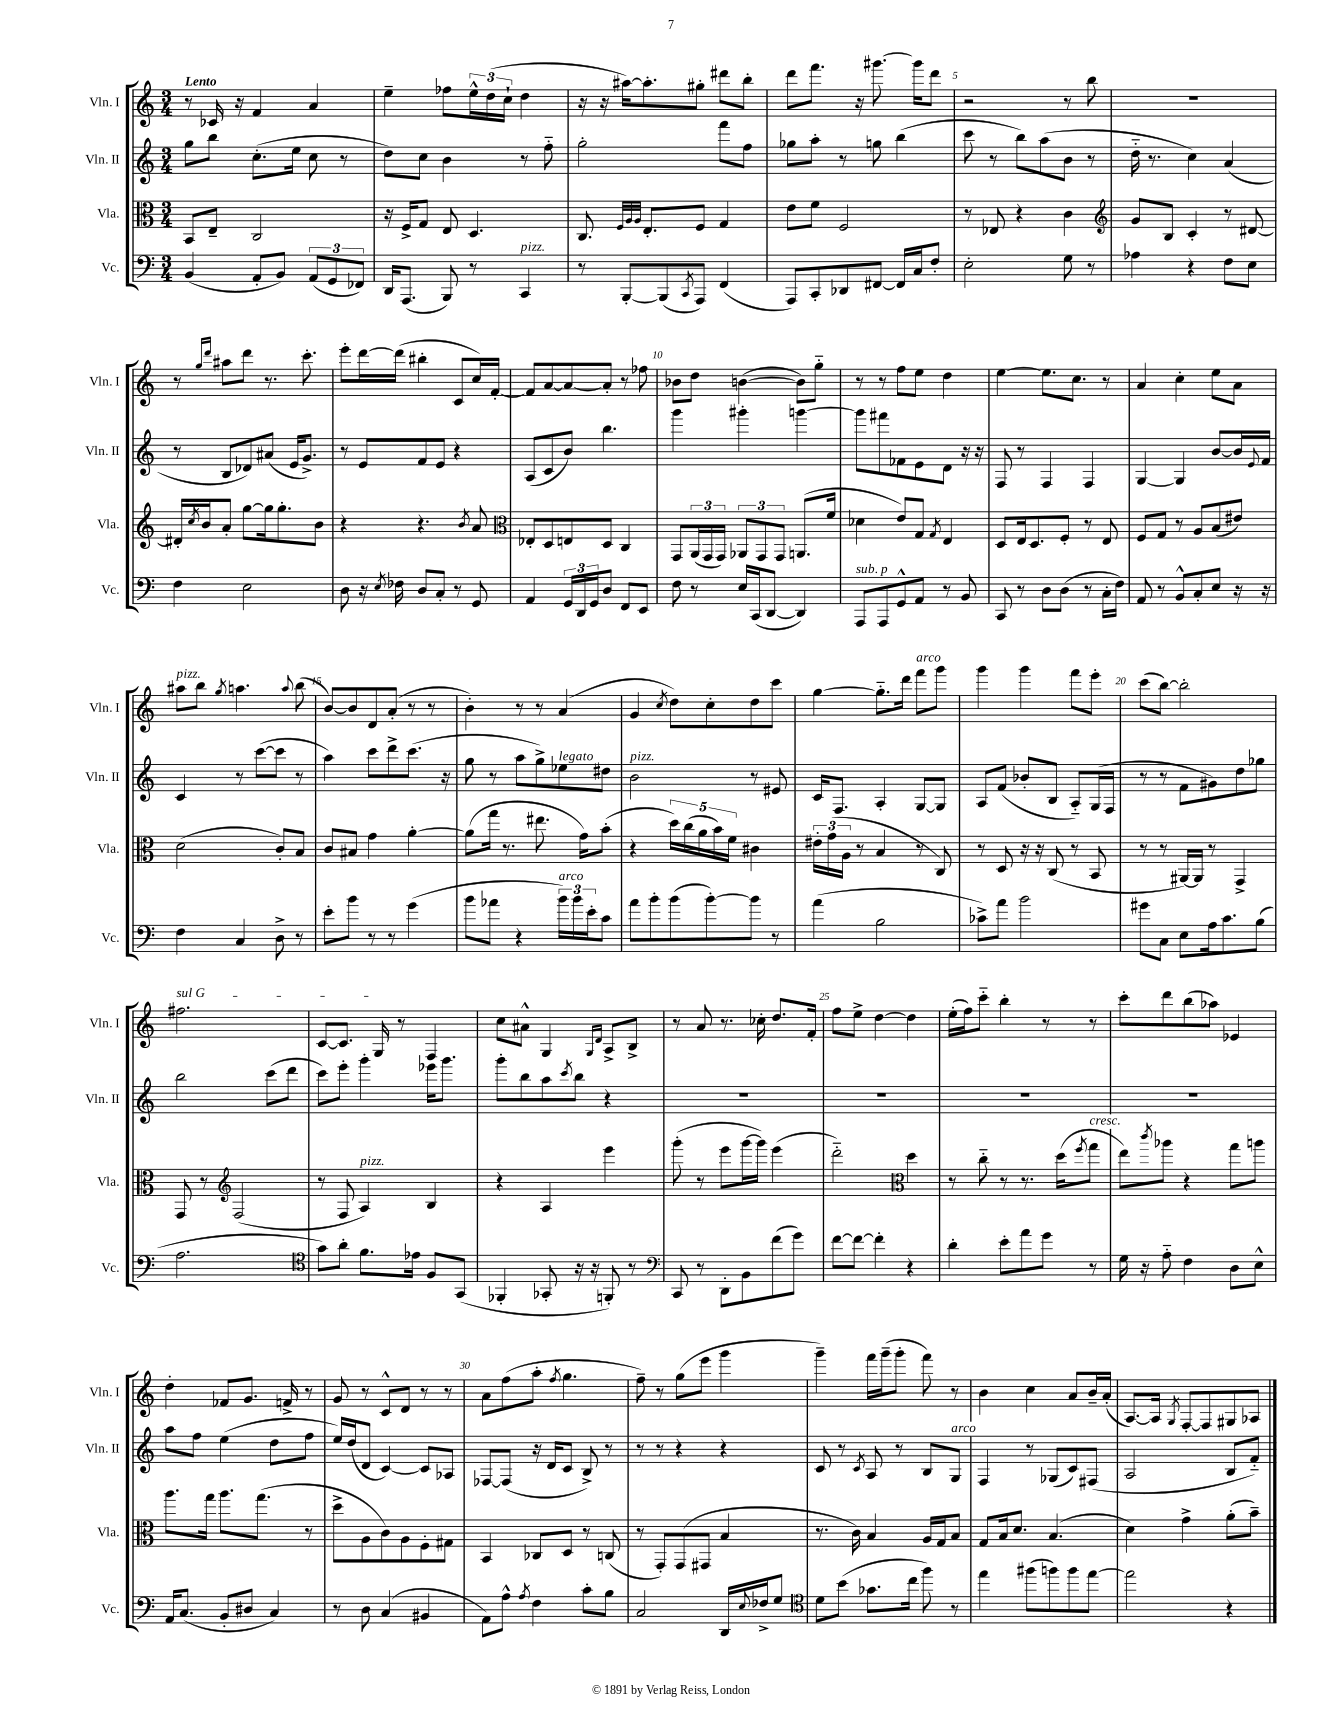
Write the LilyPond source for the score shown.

<<
\new StaffGroup <<
\new Staff = "s0" \with { instrumentName = "Vln. I" shortInstrumentName = "Vln. I" } {
    \clef treble \key c \major \numericTimeSignature \time 3/4 \tempo "Lento"
    r8 ces'16 r16 f'4 a'4 |
    e''4-- fes''8 \tuplet 3/2 { e''16-^ d''16( c''16-! } d''4 |
    r16 r16 ais''16~) ais''8.-. gis''8-. dis'''8 b''8-. |
    d'''8 f'''8. r16 gis'''8.~ gis'''16 d'''8 |
    r2 r8 b''8 |
    R2. |
    r8 \grace { g''16 d'''16 } ais''8 d'''8 r8. c'''8.-. |
    e'''8-. d'''16~ d'''16( bis''4-. c'8 c''16) f'16~-. |
    f'8 a'8~ a'8~ a'8-. r8 fes''8 |
    bes'8 d''8 b'4~( b'8) g''8-_ |
    r8 r8 f''8 e''8 d''4 |
    e''4~ e''8. c''8. r8 |
    a'4 c''4-. e''8 a'8 |
    ais''8^\markup { \italic "pizz." } b''8 \acciaccatura { g''8 } a''4. \appoggiatura { a''8 } b''8( |
    b'8~) b'8 d'8 a'8-.( r8 r8 |
    b'4-.) r8 r8 a'4( |
    g'4 \acciaccatura { c''8 } d''8) c''8-. d''8 c'''8 |
    g''4~ g''8.-_ d'''16 f'''8^\markup { \italic "arco" } g'''8 |
    g'''4 g'''4 f'''8 e'''8-. |
    c'''8( b''8~) b''2-. |
    \once \override TextSpanner.bound-details.left.text = \markup { \italic "sul G" } fis''2.\startTextSpan |
    c'8~ c'8. g16\stopTextSpan r8 f4 |
    c''8 ais'8-^ g4 \grace { g16 d'16 } a8-> b8-> |
    r8 a'8 r8. ces''16-. d''8. f'16-. |
    f''8 e''8-> d''4~ d''4 |
    e''16-.( f''16) c'''8-_ b''4-. r8 r8 |
    c'''8-. d'''8 b''8( aes''8) ees'4 |
    d''4-. fes'8 g'8. f'16-> r8 |
    g'8 r8 c'8-^ d'8 r8 r8 |
    a'8 f''8( a''8-. \acciaccatura { f''8 } g''4. |
    f''8--) r8 g''8( e'''8 g'''4 |
    g'''4--) f'''16 g'''16--( g'''8-. f'''8) r8 |
    b'4 c''4 a'8 b'16-- a'16-.( |
    a8.~) a16 \acciaccatura { g8 } f8~-. f8 gis8 aes8 \bar "|." |
}
\new Staff = "s1" \with { instrumentName = "Vln. II" shortInstrumentName = "Vln. II" } {
    \clef treble \key c \major \numericTimeSignature \time 3/4
    g''8 b''8 c''8.-.( e''16 c''8 r8 |
    d''8) c''8 b'4 r8 f''8-_ |
    g''2-. f'''8 f''8 |
    ges''8 a''8-. r8 g''8 b''4( |
    c'''8 r8 b''8) a''8( b'8 r8 |
    d''16-_ r8. c''4) a'4( |
    r8 b8 des'8) ais'8( e'16 g'8.->) |
    r8 e'8 f'8 e'8 r4 |
    a8( c'8 b'8) b''4. |
    g'''4 gis'''4-. g'''4~ |
    g'''8 fis'''8 fes'8 e'8 d'8 r16 r16 |
    f8 r8 f4 f4 |
    g4~ g4 b'8~ b'16 \appoggiatura { e'8 } f'16 |
    c'4 r8 c'''8~( c'''8 r8 |
    a''4) c'''8 d'''8-> c'''8.( r16 |
    g''8 r8 a''8 g''8->) ees''8^\markup { \italic "legato" } dis''8 |
    b'2^\markup { \italic "pizz." } r8 eis'8 |
    c'16 f8. a4-. g8~ g8 |
    a8 f'8( bes'8-. b8 a8-_) g16( f16 |
    r8 r8 f'8 gis'8) d''8 ges''8 |
    b''2 c'''8( d'''8 |
    c'''8) e'''8-. g'''4-. ees'''16 g'''8. |
    g'''8-. b''8 a''8 \acciaccatura { c'''8 } b''8 r4 |
    R2. |
    R2. |
    R2. |
    R2. |
    a''8 f''8 e''4( d''8 f''8 |
    e''16) d''16( d'8 c'4~) c'8 aes8 |
    fes8~ fes8( r16 d'16 c'8 b8->) r8 |
    r8 r8 r4 r4 |
    c'8 r8 \acciaccatura { c'8 } a8 r8 b8 g8^\markup { \italic "arco" } |
    f4 r8 ges8( c'8) fis8( |
    a2 b8 f'8-_) \bar "|." |
}
\new Staff = "s2" \with { instrumentName = "Vla." shortInstrumentName = "Vla." } {
    \clef alto \key c \major \numericTimeSignature \time 3/4
    b,8 e8-- c2 |
    r16 f16-> g8 e8 d4. |
    c8. \grace { f32 a32 a32 } e8.-. f8 g4 |
    e'8 f'8 f2 |
    r8 ees8 r4 c'4 |
    \clef treble g'8 b8 c'4-. r8 dis'8~ |
    dis'16-. \acciaccatura { c''8 } b'16 a'8-. g''8~ g''16 g''8.-. b'8 |
    r4 r4. \acciaccatura { b'8 } a'8 |
    \clef alto ees8-. d8 e8 d8 c4 |
    g,8 \tuplet 3/2 { a,16( g,16 g,16) } \tuplet 3/2 { aes,8 g,8 g,8 } a,8.( f'16 |
    des'4 e'8) g8 \acciaccatura { g8 } e4 |
    d8 e16 d8. f8-. r8 e8 |
    f8 g8 r8 a8 b8( eis'8) |
    d'2( c'8-.) b8 |
    c'8 bis8 g'4 a'4~-. |
    a'8( g''16 r8. eis''8. g'16) b'8-.( |
    r4 \tuplet 5/4 { d''16) c''16( a'16 b'16) f'16 } cis'4 |
    \tuplet 3/2 { eis'16-. g'16( a16 } r8 b4 r8 c8) |
    r8 d8 r16 r16 c8( r8 b,8 |
    r8 r8 ais,16~) ais,16 r8 g,4-> |
    g,8 r8 \clef treble f2( |
    r8 f8 a4^\markup { \italic "pizz." }) b4 |
    r4 a4 e'''4 |
    g'''8-.( r8 e'''8 g'''16~ g'''16) e'''4( |
    d'''2-_) \clef alto d''4 |
    r8 c''8-_ r8 r8. d''16( \acciaccatura { f''8 } g''8^\markup { \italic "cresc." } |
    e''8) \acciaccatura { c'''8 } aes''8 r4 g''8 a''8 |
    a''8. g''16 a''8. g''8.( r8 |
    d''8-> a8 c'8) a8 f8-. gis8 |
    b,4 ces8 d8 r8 c8( |
    r8 g,8-.) g,8( gis,8 b4 |
    r8. c'16) b4 a16 g16 b8 |
    g8 b16 d'8. b4.( |
    d'4) g'4-> a'8-.( b'8--) \bar "|." |
}
\new Staff = "s3" \with { instrumentName = "Vc." shortInstrumentName = "Vc." } {
    \clef bass \key c \major \numericTimeSignature \time 3/4
    b,4( a,8-. b,8) \tuplet 3/2 { a,8( g,8 fes,8) } |
    d,16 a,,8.( b,,8) r8 c,4^\markup { \italic "pizz." } |
    r8 b,,8~-. b,,8( \acciaccatura { c,8 } a,,8) f,4( |
    a,,8) c,8-. des,8 fis,8~ fis,16 c16 f8-. |
    e2-. g8 r8 |
    aes4 r4 f8 e8 |
    f4 e2 |
    d8 r16 \acciaccatura { e8 } fes16 d8 c8-. r8 g,8 |
    a,4 \tuplet 3/2 { g,16 d,16 g,16 } d8 f,8 e,8 |
    f8 r8 e16 c,16( d,8~ d,4) |
    a,,8^\markup { \italic "sub. p" } a,,8 g,8-^ a,8 r8 b,8 |
    c,8 r8 d8 d8( r8 c16-. f16) |
    a,8 r8 b,8-^ c8-. e8 r16 r16 |
    f4 c4 d8-> r8 |
    e'8-. b'8 r8 r8 g'4( |
    b'8 aes'8 r4 \tuplet 3/2 { b'16^\markup { \italic "arco" }) b'16 e'16-. } c'8 |
    a'8 b'8-. b'8( b'8~-.) b'8 r8 |
    a'4( b2 |
    ces'8->) a'8 b'2 |
    gis'8 c8 e8 a16 c'8. b8( |
    a2. |
    \clef tenor g'8) a'8-. f'8. ees'16 f8 g,8( |
    fes,4-. ges,8-. r16 r16 f,8-.) r8 |
    \clef bass c,8 r8 d,8-. b,8 f'8( g'8) |
    f'8~ f'8~ f'4-. r4 |
    d'4-. e'8-. a'8 g'8 r8 |
    g16 r16 a8-_ f4 d8 e8-^ |
    a,16 c8.( b,8-. dis8 c4) |
    r8 d8 c4( bis,4 |
    a,8) a8-^ \acciaccatura { a8 } f4 c'8-. b8 |
    c2 d,16 \appoggiatura { e8 } fes16-> g8 |
    \clef tenor d'8 b'8( ges'8. c''16 f''8) r8 |
    e''4 fis''8( f''8) f''8 e''8~ |
    e''2 r4 \bar "|." |
}
>>
>>
\layout { \context { \Score \override BarNumber.break-visibility = ##(#f #t #t) barNumberVisibility = #(every-nth-bar-number-visible 5) } }
